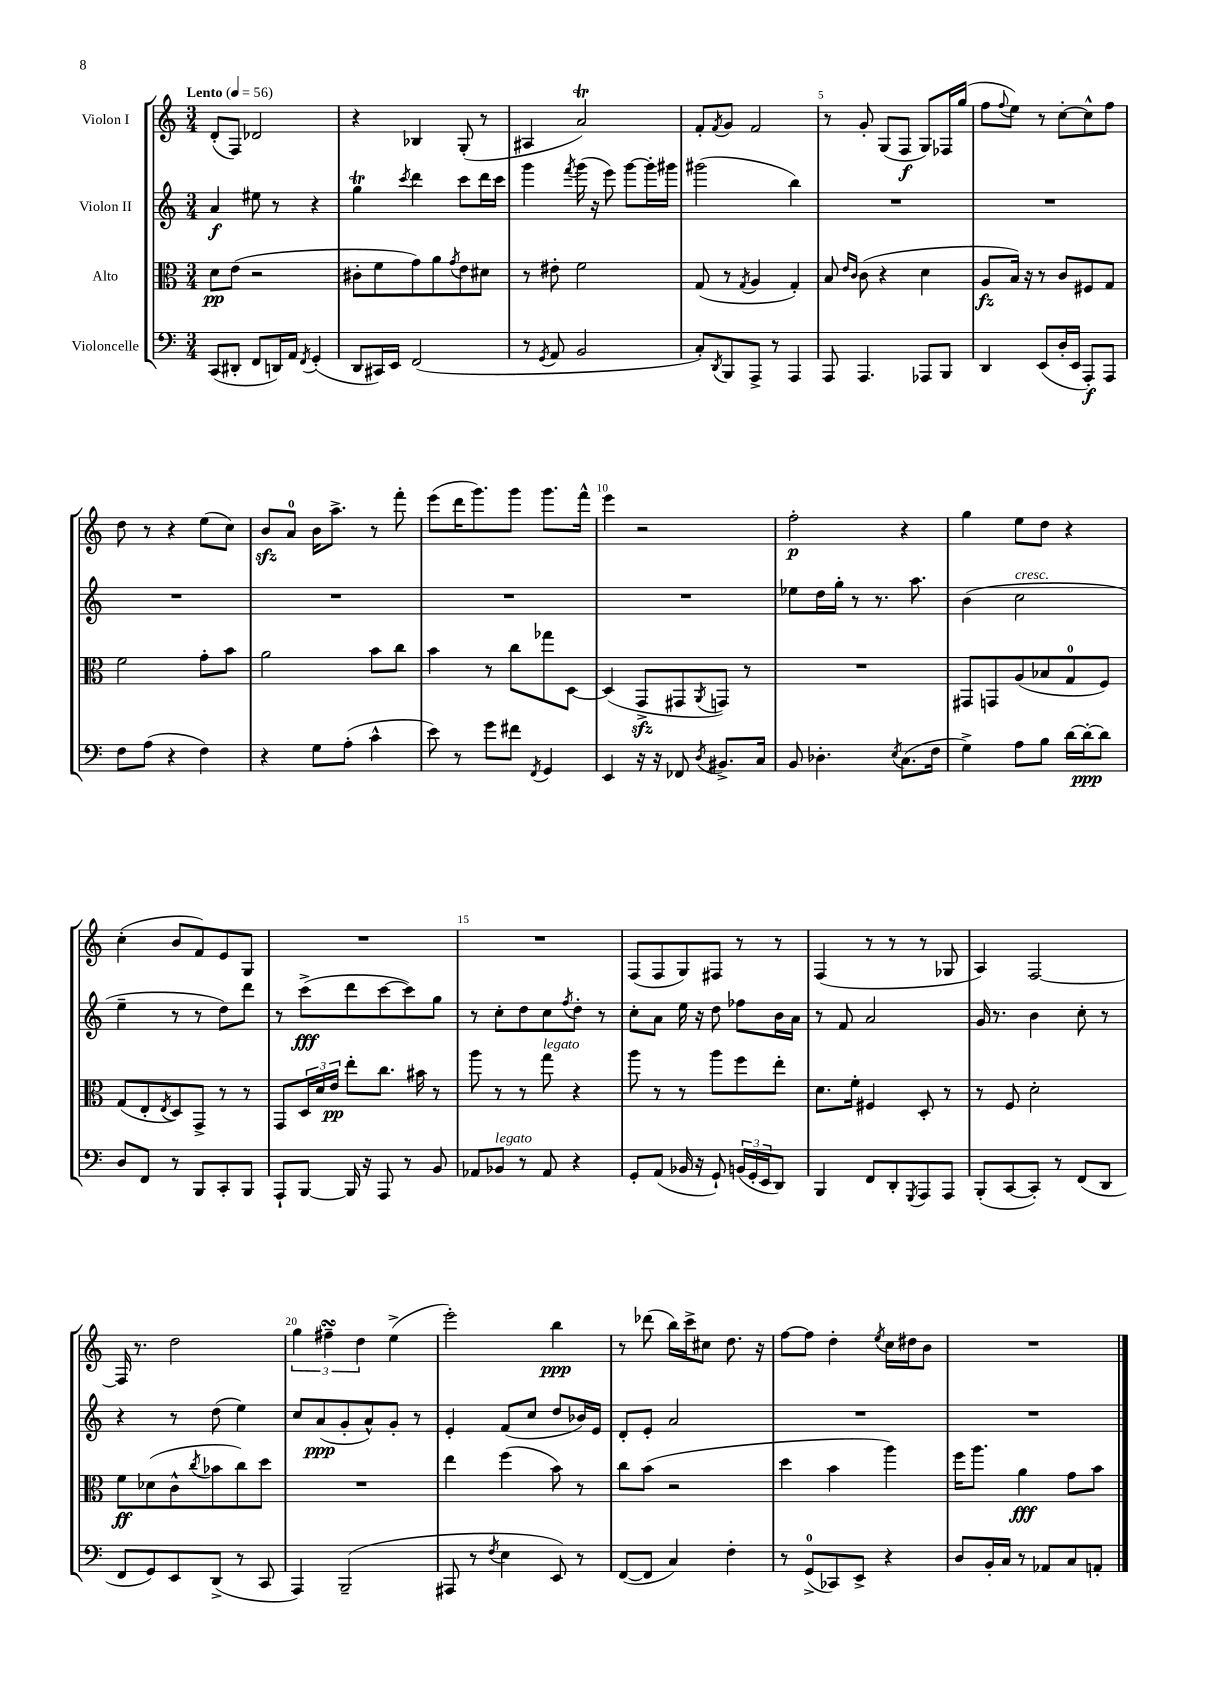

**kern	**dynam	**kern	**dynam	**kern	**dynam	**kern	**dynam
*part4	*part4	*part3	*part3	*part2	*part2	*part1	*part1
*staff4	*staff4	*staff3	*staff3	*staff2	*staff2	*staff1	*staff1
*I"Violoncelle	*	*I"Alto	*	*I"Violon II	*	*I"Violon I	*
*clefF4	*	*clefC3	*	*clefG2	*	*clefG2	*
*k[]	*	*k[]	*	*k[]	*	*k[]	*
*M3/4	*	*M3/4	*	*M3/4	*	*M3/4	*
*MM56	*	*MM56	*	*MM56	*	*MM56	*
=1	=1	=1	=1	=1	=1	=1	=1
!	!	!	!	!	!	!LO:TX:a:B:t=Lento	!
(8CC/L	.	8d\L	pp	4a/	f	(8d'/L	.
8DD#X'/J	.	(8e\J	.	.	.	8F/J)	.
8FF/L	.	2r	.	8ee#X\	.	2d-X/	.
16DDn/L)	.	.	.	8r	.	.	.
16AA/JJ	.	.	.	.	.	.	.
8qFF/	.	.	.	.	.	.	.
(4GG'/	.	.	.	4r	.	.	.
=2	=2	=2	=2	=2	=2	=2	=2
8DD/L	.	8c#X'\L	.	4ggT\	.	4r	.
16CC#X/L)	.	8f\	.	.	.	.	.
16EE/JJ	.	.	.	.	.	.	.
.	.	.	.	8qccc/	.	.	.
(2FF/	.	8g\)	.	4ddd\	.	4B-X/	.
.	.	8a\	.	.	.	.	.
.	.	8qg/	.	.	.	.	.
.	.	8e\	.	8ccc\L	.	(8G'/	.
.	.	8d#X\J	.	16ddd\L	.	8r	.
.	.	.	.	16ccc\JJ	.	.	.
=3	=3	=3	=3	=3	=3	=3	=3
8r	.	8r	.	4ggg\	.	4A#X/	.
8qGG/	.	.	.	.	.	.	.
8AA/	.	8e#X'\	.	.	.	.	.
.	.	.	.	8qfff/	.	.	.
2BB/	.	2f\	.	(16ggg\	.	2aT/)	.
.	.	.	.	16r	.	.	.
.	.	.	.	8eee\)	.	.	.
.	.	.	.	[8ggg\L	.	.	.
.	.	.	.	16ggg'\L]	.	.	.
.	.	.	.	16ggg#X\JJ	.	.	.
=4	=4	=4	=4	=4	=4	=4	=4
8C'/L)	.	(8G/	.	(2ggg#X\	.	8f'/L	.
8qDD/	.	.	.	.	.	8qf/	.
8BBB/	.	8r	.	.	.	8g/J	.
.	.	8qG/	.	.	.	.	.
8AAA^/J	.	4A/	.	.	.	2f/	.
8r	.	.	.	.	.	.	.
4AAA/	.	4G'/)	.	4bb\)	.	.	.
=5	=5	=5	=5	=5	=5	=5	=5
8AAA/	.	8B/	.	2.r	.	8r	.
.	.	16qqe/LL	.	.	.	.	.
.	.	16qqc/JJ	.	.	.	.	.
4.AAA/	.	(8c\	.	.	.	8g'/	.
.	.	4r	.	.	.	(8G/L	.
.	.	.	.	.	.	8F/J	f
8AAA-X/L	.	4d\	.	.	.	8G/L)	.
8BBB/J	.	.	.	.	.	16F-X/L	.
.	.	.	.	.	.	(16gg/JJ	.
=6	=6	=6	=6	=6	=6	=6	=6
4DD/	.	8A/L	fz	2.r	.	8ff\L	.
.	.	.	.	.	.	8qqff/	.
.	.	16B/Jk)	.	.	.	8ee\J)	.
.	.	16r	.	.	.	.	.
(8EE/L	.	8r	.	.	.	8r	.
16D'/L	.	8c/L	.	.	.	[8cc'\L	.
16EE/JJ	.	.	.	.	.	.	.
8AAA'/L)	f	8F#X/	.	.	.	8cc^^\]	.
8AAA/J	.	8G/J	.	.	.	8ff\J	.
!!LO:LB:g=z
=7	=7	=7	=7	=7	=7	=7	=7
8F\L	.	2f\	.	2.r	.	8dd\	.
(8A\J	.	.	.	.	.	8r	.
4r	.	.	.	.	.	4r	.
4F\)	.	8g'\L	.	.	.	(8ee\L	.
.	.	8b\J	.	.	.	8cc\J)	.
=8	=8	=8	=8	=8	=8	=8	=8
4r	.	2a\	.	2.r	.	8bzz/L	.
.	.	.	.	.	.	8a/J	.
8G\L	.	.	.	.	.	16b\KL	.
.	.	.	.	.	.	8.aa^\J	.
(8A'\J	.	.	.	.	.	.	.
4c^^\	.	8b\L	.	.	.	8r	.
.	.	8cc\J	.	.	.	8fff'\	.
=9	=9	=9	=9	=9	=9	=9	=9
8e\)	.	4b\	.	2.r	.	(8eee\L	.
8r	.	.	.	.	.	16ddd\K	.
.	.	.	.	.	.	8.ggg\)	.
8g\L	.	8r	.	.	.	.	.
8f#X\J	.	8cc\L	.	.	.	8ggg\J	.
8qFF/	.	.	.	.	.	.	.
4GG/	.	8gg-X\	.	.	.	8.ggg\L	.
.	.	[8D\J	.	.	.	.	.
.	.	.	.	.	.	16fff^^\Jk	.
=10	=10	=10	=10	=10	=10	=10	=10
4EE/	.	(4D/]	.	2.r	.	4eee\	.
16r	.	8GGzz^/L	.	.	.	2r	.
16r	.	.	.	.	.	.	.
8FF-X/	.	8GG#X/	.	.	.	.	.
8qD/	.	8qAA/	.	.	.	.	.
8.BB#X^/L	.	8GGn/J)	.	.	.	.	.
.	.	8r	.	.	.	.	.
16C/Jk	.	.	.	.	.	.	.
=11	=11	=11	=11	=11	=11	=11	=11
8BB/	.	2.r	.	8ee-X\L	.	2ff'\	p
4.D-X'\	.	.	.	16dd\L	.	.	.
.	.	.	.	16gg'\JJ	.	.	.
.	.	.	.	8r	.	.	.
.	.	.	.	8.r	.	.	.
8qE/	.	.	.	.	.	.	.
(8.C\L	.	.	.	.	.	4r	.
.	.	.	.	8.aa\	.	.	.
16F\Jk	.	.	.	.	.	.	.
=12	=12	=12	=12	=12	=12	=12	=12
4G^\)	.	8GG#X/L	.	(4b\	.	4gg\	.
.	.	8GGn/	.	.	.	.	.
!	!	!	!	!LO:TX:a:i:t=cresc.	!	!	!
8A\L	.	(8A/	.	2cc\	.	8ee\L	.
8B\J	.	8B-X/	.	.	.	8dd\J	.
[16d\LL	.	8G/	.	.	.	4r	.
16d'\J_	ppp	.	.	.	.	.	.
8d\J]	.	8F/J)	.	.	.	.	.
!!LO:LB:g=z
=13	=13	=13	=13	=13	=13	=13	=13
8D/L	.	(8G/L	.	4ee~\	.	(4cc'\	.
8FF/J	.	8E'/	.	.	.	.	.
.	.	8qE/	.	.	.	.	.
8r	.	8D/)	.	8r	.	8b/L	.
8BBB/L	.	8GG^/J	.	8r	.	8f/)	.
8CC'/	.	8r	.	8dd\L)	.	8e/	.
8BBB/J	.	8r	.	8ddd\J	.	8G/J	.
=14	=14	=14	=14	=14	=14	=14	=14
8AAA`/L	.	8GG/L	.	8r	.	2.r	.
[8BBB/J	.	24D/L	.	(8ccc^\L	fff	.	.
.	.	24d/	.	.	.	.	.
.	.	24e/JJ	pp	.	.	.	.
16BBB/]	.	8ee'\L	.	8ddd\	.	.	.
16r	.	.	.	.	.	.	.
8AAA/	.	8.cc\J	.	[8ccc\	.	.	.
8r	.	.	.	8ccc\])	.	.	.
.	.	16b#X\	.	.	.	.	.
8BB/	.	8r	.	8gg\J	.	.	.
=15	=15	=15	=15	=15	=15	=15	=15
8AA-X/L	.	8aa\	.	8r	.	2.r	.
!LO:TX:a:i:t=legato	!	!	!	!	!	!	!
8BB-X/J	.	8r	.	8cc'\L	.	.	.
8r	.	8r	.	8dd\	.	.	.
!	!	!LO:TX:a:i:t=legato	!	!	!	!	!
8AA-/	.	8gg\	.	8cc\	.	.	.
.	.	.	.	8qff/	.	.	.
4r	.	4r	.	8dd'\J	.	.	.
.	.	.	.	8r	.	.	.
=16	=16	=16	=16	=16	=16	=16	=16
8GG'/L	.	8aa\	.	8cc'\L	.	(8F/L	.
(8AA/J	.	8r	.	8a\J	.	8F/	.
16BB-X/	.	8r	.	16ee\	.	8G/)	.
16r	.	.	.	16r	.	.	.
8GG`/)	.	8aa\L	.	8dd\	.	8F#X/J	.
(24BBn/LL	.	8ff\	.	8ff-X\L	.	8r	.
24GG'/	.	.	.	.	.	.	.
24EE/J	.	.	.	.	.	.	.
8DD/J)	.	8ee'\J	.	16b\L	.	8r	.
.	.	.	.	16a\JJ	.	.	.
=17	=17	=17	=17	=17	=17	=17	=17
4BBB/	.	8.d\L	.	8r	.	(4F/	.
.	.	.	.	8f/	.	.	.
.	.	16f'\Jk	.	.	.	.	.
8FF/L	.	4F#X/	.	2a/	.	8r	.
8DD'/	.	.	.	.	.	8r	.
8qGGG/	.	.	.	.	.	.	.
8AAA/	.	8D'/	.	.	.	8r	.
8AAA/J	.	8r	.	.	.	8G-X/	.
=18	=18	=18	=18	=18	=18	=18	=18
(8BBB'/L	.	8r	.	16g/	.	4A/)	.
.	.	.	.	8.r	.	.	.
[8CC/	.	8F/	.	.	.	.	.
8CC'/J])	.	2d'\	.	4b\	.	[2F/	.
8r	.	.	.	.	.	.	.
(8FF/L	.	.	.	8cc'\	.	.	.
8DD/J	.	.	.	8r	.	.	.
!!LO:LB:g=z
=19	=19	=19	=19	=19	=19	=19	=19
8FF/L	.	8f\L	ff	4r	.	16F/]	.
.	.	.	.	.	.	8.r	.
8GG/)	.	(8d-X\	.	.	.	.	.
8EE/	.	8c^^\	.	8r	.	2dd\	.
.	.	8qcc/	.	.	.	.	.
(8DD^/J	.	8b-X\	.	(8dd\	.	.	.
8r	.	8cc\)	.	4ee\)	.	.	.
8CC/	.	8dd\J	.	.	.	.	.
=20	=20	=20	=20	=20	=20	=20	=20
4AAA/)	.	2.r	.	8cc/L	.	6gg\	.
.	.	.	.	(8a/	ppp	.	.
.	.	.	.	.	.	6ff#XsSsS~\	.
(2BBB~/	.	.	.	8g'/	.	.	.
.	.	.	.	.	.	6dd\	.
.	.	.	.	8a^^/)	.	.	.
.	.	.	.	8g'/J	.	(4ee^\	.
.	.	.	.	8r	.	.	.
=21	=21	=21	=21	=21	=21	=21	=21
8AAA#X/	.	4ee\	.	4e'/	.	2eee'\)	.
8r	.	.	.	.	.	.	.
8qF/	.	.	.	.	.	.	.
4E\	.	(4ff\	.	(8f/L	.	.	.
.	.	.	.	8cc/J	.	.	.
8EE/)	.	8b\)	.	8dd/L	.	4bb\	ppp
8r	.	8r	.	16b-X/L)	.	.	.
.	.	.	.	16e/JJ	.	.	.
=22	=22	=22	=22	=22	=22	=22	=22
([8FF/L	.	8cc\L	.	8d'/L	.	8r	.
8FF/J]	.	(8b\J	.	8e'/J	.	(8ddd-X\	.
4C/)	.	2r	.	2a/	.	16bb\LL)	.
.	.	.	.	.	.	16ccc^\J	.
.	.	.	.	.	.	8cc#X\J	.
4F'\	.	.	.	.	.	8.dd\	.
.	.	.	.	.	.	16r	.
=23	=23	=23	=23	=23	=23	=23	=23
8r	.	4dd\	.	2.r	.	[8ff\L	.
(8GG^/L	.	.	.	.	.	8ff\J]	.
8CC-X/)	.	4b\	.	.	.	4dd'\	.
8EE^/J	.	.	.	.	.	.	.
.	.	.	.	.	.	8qee/	.
4r	.	4aa\)	.	.	.	16cc\LL	.
.	.	.	.	.	.	16dd#X\J	.
.	.	.	.	.	.	8b\J	.
=24	=24	=24	=24	=24	=24	=24	=24
8D/L	.	16ff\KL	.	2.r	.	2.r	.
.	.	8.aa\J	.	.	.	.	.
16BB'/L	.	.	.	.	.	.	.
16C/JJ	.	.	.	.	.	.	.
8r	.	4a\	fff	.	.	.	.
8AA-X/L	.	.	.	.	.	.	.
8C/	.	8g\L	.	.	.	.	.
8AAn'/J	.	8b\J	.	.	.	.	.
==	==	==	==	==	==	==	==
*-	*-	*-	*-	*-	*-	*-	*-
